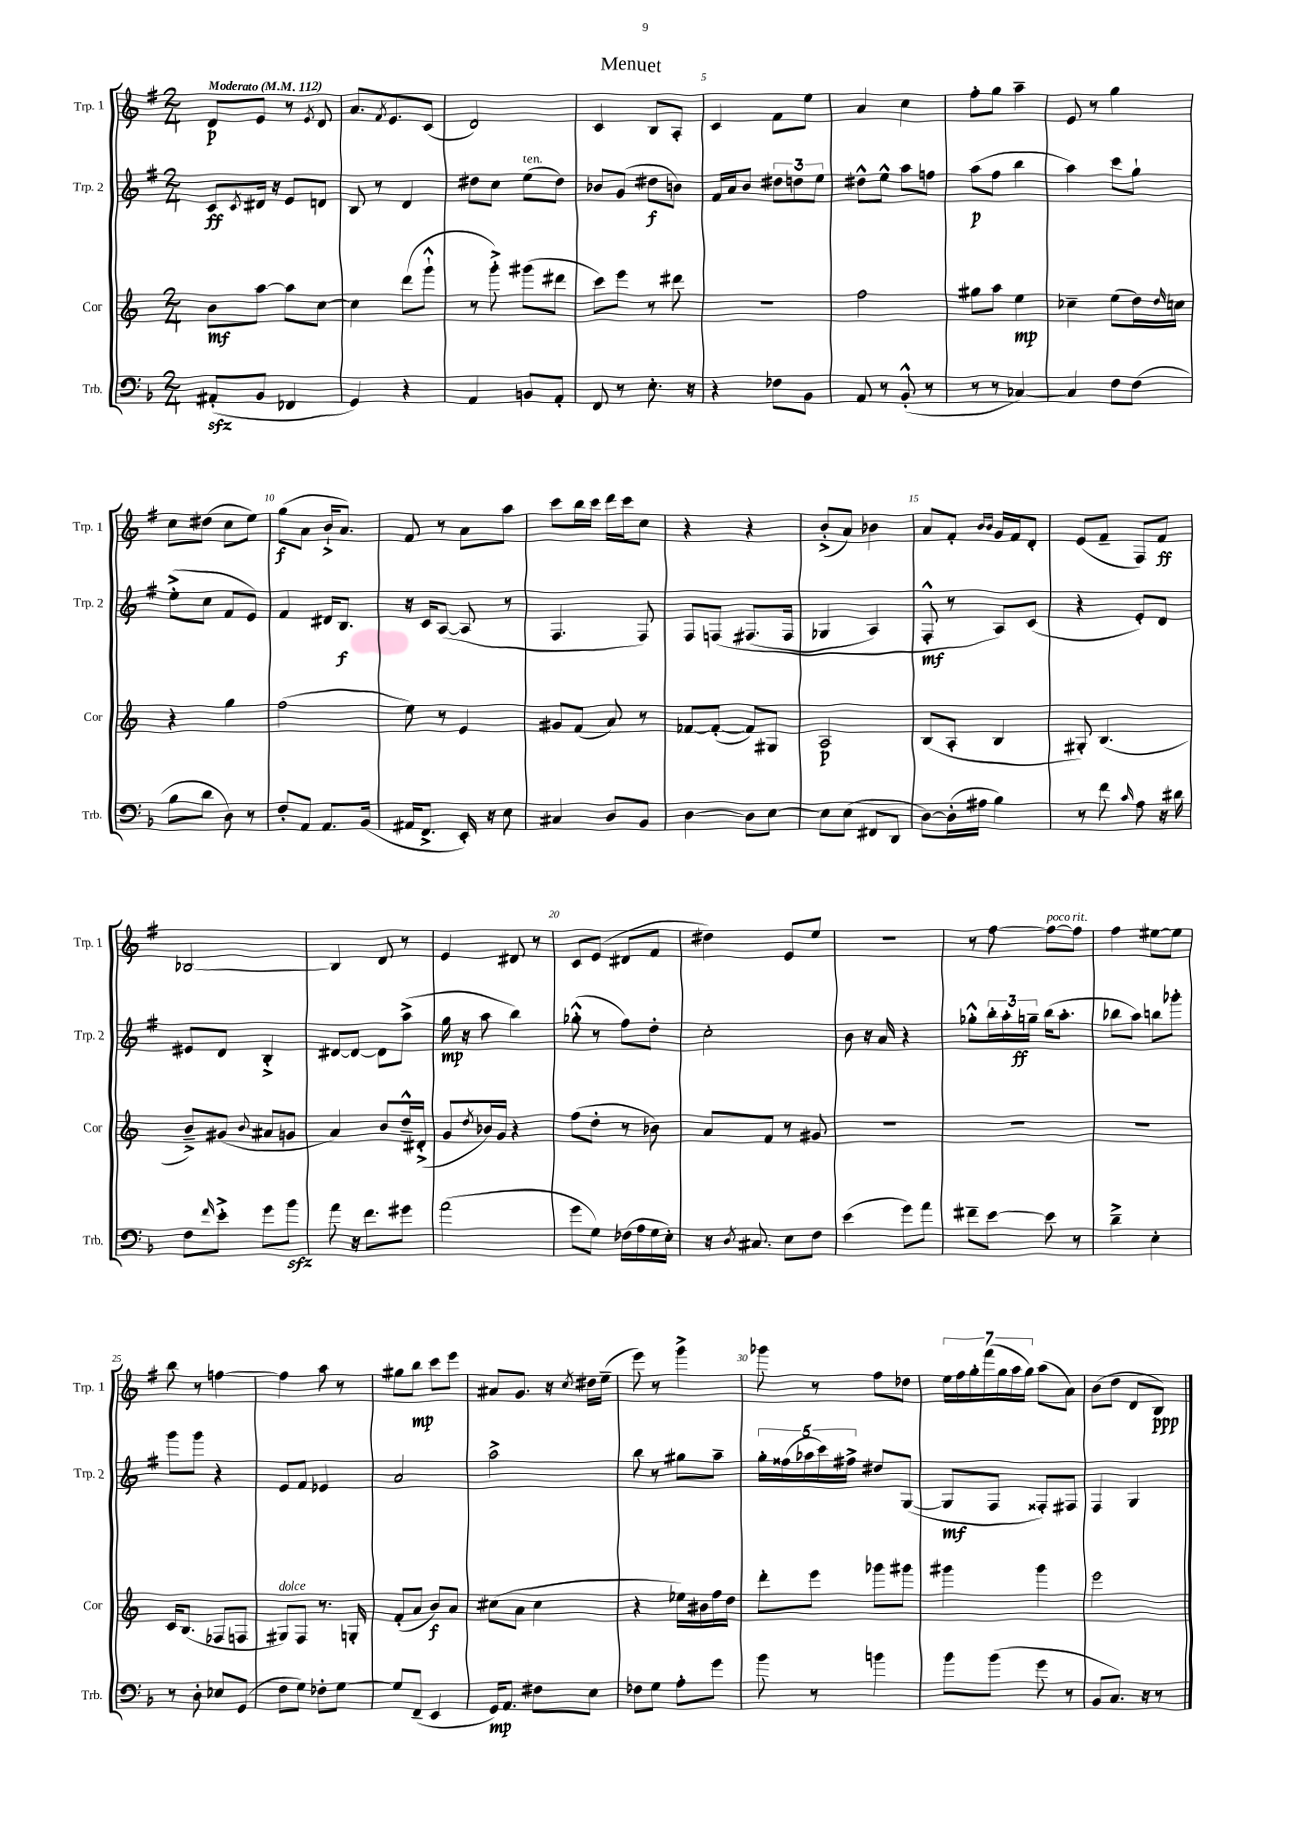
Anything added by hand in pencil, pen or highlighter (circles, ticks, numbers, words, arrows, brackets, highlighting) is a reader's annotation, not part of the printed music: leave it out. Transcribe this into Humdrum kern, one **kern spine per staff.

**kern	**kern	**kern	**kern
*staff4	*staff3	*staff2	*staff1
*clefF4	*clefG2	*clefG2	*clefG2
*k[b-]	*k[]	*k[f#]	*k[f#]
*M2/4	*M2/4	*M2/4	*M2/4
*MM112	*MM112	*MM112	*MM112
(8AA#'	8b	8c	8d
.	.	8qc	.
8BB-	[8aa	16d#	8e
.	.	16r	.
4FF-	8aa]	8e	8r
.	.	.	8qe
.	[8cc	8d	8d
=	=	=	=
4GG)	4cc]	8B	8.a
.	.	8r	.
.	.	.	8qf#
.	.	.	8.e
4r	(8ddd	4d	.
.	8ggg`^^	.	(8c
=	=	=	=
4AA	8r	8dd#	2d)
.	8ggg'^)	8cc	.
8BB	(8ggg#	(8ee	.
8AA'	8ddd#	8dd#)	.
=	=	=	=
8FF	8ccc)	8b-	4c
8r	8eee	(8g	.
8.E'	8r	8dd#	8B
.	8ddd#	8b)	8A'
16r	.	.	.
=	=	=	=
4r	2r	16f#	4c
.	.	16a	.
.	.	8b	.
8F-	.	12dd#	8f#
.	.	12dd	.
8BB-	.	.	8ee
.	.	12ee	.
=	=	=	=
8AA	2ff	8dd#^^	4a
8r	.	8ee^^	.
(8BB-'^^	.	8aa	4cc
8r	.	8ff	.
=	=	=	=
8r	8gg#	(8aa	8ff#'
8r	8aa	8ff#	8gg
[4C-)	4ee	4bb	4aa~
=	=	=	=
4C-]	4cc-~	4aa)	8e
.	.	.	8r
8F	(8ee	8ccc	4gg
(8F	16dd)	8gg`	.
.	16qqdd	.	.
.	16cc	.	.
=	=	=	=
8B-	4r	(8ee'^	8cc
8d	.	8cc	(8dd#
8D)	4gg	8f#	8cc
8r	.	8e)	8ee)
=	=	=	=
8F'	(2ff	4f#	(8gg
8AA	.	.	8a
8.AA	.	16d#	16b`^
.	.	8.B	8.a)
(16BB-	.	.	.
=	=	=	=
16AA#	8ee)	16r	8f#
8.FF^	.	16c	.
.	8r	([8A	8r
16EE')	4e	8A]	8a
16r	.	.	.
8E	.	8r	8aa
=	=	=	=
4C#	8g#	4.F#	8ccc
.	(8f	.	16bb
.	.	.	16ccc
8D	8a)	.	16ddd
.	.	.	16ccc
8BB-	8r	8F#)	8cc
=	=	=	=
[4D	[8f-	8F#	4r
.	(8f-'_	&(8F	.
8D]	8f-])	(8.F#	4r
[8E	8G#	.	.
.	.	16F#	.
=	=	=	=
8E]	2A	4G-	(8b'^
(8E	.	.	8a)
8FF#	.	4A)	4b-
8DD	.	.	.
=	=	=	=
[8D)	(8B	8F#'^^	8a
(16D']	8A'	8r	8f#'
16A#	.	.	.
.	.	.	16qqb
.	.	.	16qqb
4B-)	4B	8A&)	16g
.	.	.	16f#
.	.	(8c	8d'
=	=	=	=
8r	8G#')	4r	(8e
8f	(4.B	.	8f#~
16qqc	.	.	.
8A	.	8e')	8F#)
16r	.	8d	8f#
16d#	.	.	.
=	=	=	=
8F	8b~^)	8e#	[2B-
16qqf	.	.	.
8e'^	(8g#	8d	.
.	8qqb	.	.
8g	8a#	4B'^	.
8b-	8g	.	.
=	=	=	=
8a	4a)	[8d#	4B-]
16r	.	8d#_	.
8.f	.	.	.
.	8b	8d#]	8d
8g#	16dd~^^	(8aa^	8r
.	(16d#'^	.	.
=	=	=	=
(2a	8g	16gg	4e
.	.	16r	.
.	8qdd	.	.
.	16b-)	8aa	.
.	16g	.	.
.	4r	4bb)	8d#
.	.	.	8r
=	=	=	=
8g	(8ff	(8gg-'^^	8c
8G)	8dd'	8r	(8e
(16F-	8r	8ff#)	8d#
16A	.	.	.
16G	8b-)	8dd'	8f#
16E')	.	.	.
=	=	=	=
16r	8a	2cc'	4dd#)
8qD	.	.	.
8.C#	.	.	.
.	8f	.	.
8E	8r	.	8e
8F	8g#	.	8ee
=	=	=	=
(4e	2r	8b	2r
.	.	16r	.
.	.	16a	.
8g)	.	4r	.
8a	.	.	.
=	=	=	=
8f#~	2r	8gg-'^^	8r
[8e	.	24bb'	[8ff#
.	.	24aa'	.
.	.	24gg~	.
8e]	.	(16bb	8ff#_
.	.	8.aa'	.
8r	.	.	8ff#]
=	=	=	=
4d~^	2r	8bb-	4ff#
.	.	8aa)	.
4E'	.	8bb	[8ee#
.	.	8ggg-'	8ee#]
=	=	=	=
8r	16c	8ggg	8bb
.	(8.B	.	.
8D'	.	8ggg	8r
8E-	8F-	4r	[4ff
(8GG	8F	.	.
=	=	=	=
8F	8G#)	8e	4ff]
8G)	8F	8f#	.
8F-'	8.r	4e-	8aa
[8G	.	.	8r
.	16G'	.	.
=	=	=	=
8G]	(8f'	2a	8gg#
(8FF~	8a	.	8bb
4EE	8b)	.	8ccc
.	8a	.	8eee
=	=	=	=
16GG)	(8cc#	2aa^	8a#
8.AA	.	.	.
.	8a	.	8.g
8F#	4cc#	.	.
.	.	.	16r
.	.	.	8qcc
8E	.	.	16dd#
.	.	.	(16ee~
=	=	=	=
8F-	4r	8bb	8eee)
8G	.	8r	8r
8A'	16ee-)	8gg#	4ggg^
.	16b#	.	.
8g	16ff	8aa~	.
.	16dd	.	.
=	=	=	=
8b-	8ddd'	20gg'	8ggg-
.	.	(20ff##	.
.	.	20aa-	.
8r	8eee	.	8r
.	.	20ccc)	.
.	.	20ff#^	.
4b	8ggg-	8dd#	8ff#
.	8ggg#	([8G	8dd-
=	=	=	=
8b-	4ggg#	8G]	28ee
.	.	.	28ff#
.	.	.	28gg'
.	.	.	(28fff#
(8b-	.	8F#	.
.	.	.	28gg
.	.	.	28aa
.	.	.	28gg)
8g	4ggg#	8F##')	(8aa
8r	.	8F#	8a)
=	=	=	=
8BB-	2eee	4F#	(8b
8.C)	.	.	8dd
.	.	4G	8d
16r	.	.	.
8r	.	.	8B)
==	==	==	==
*-	*-	*-	*-
